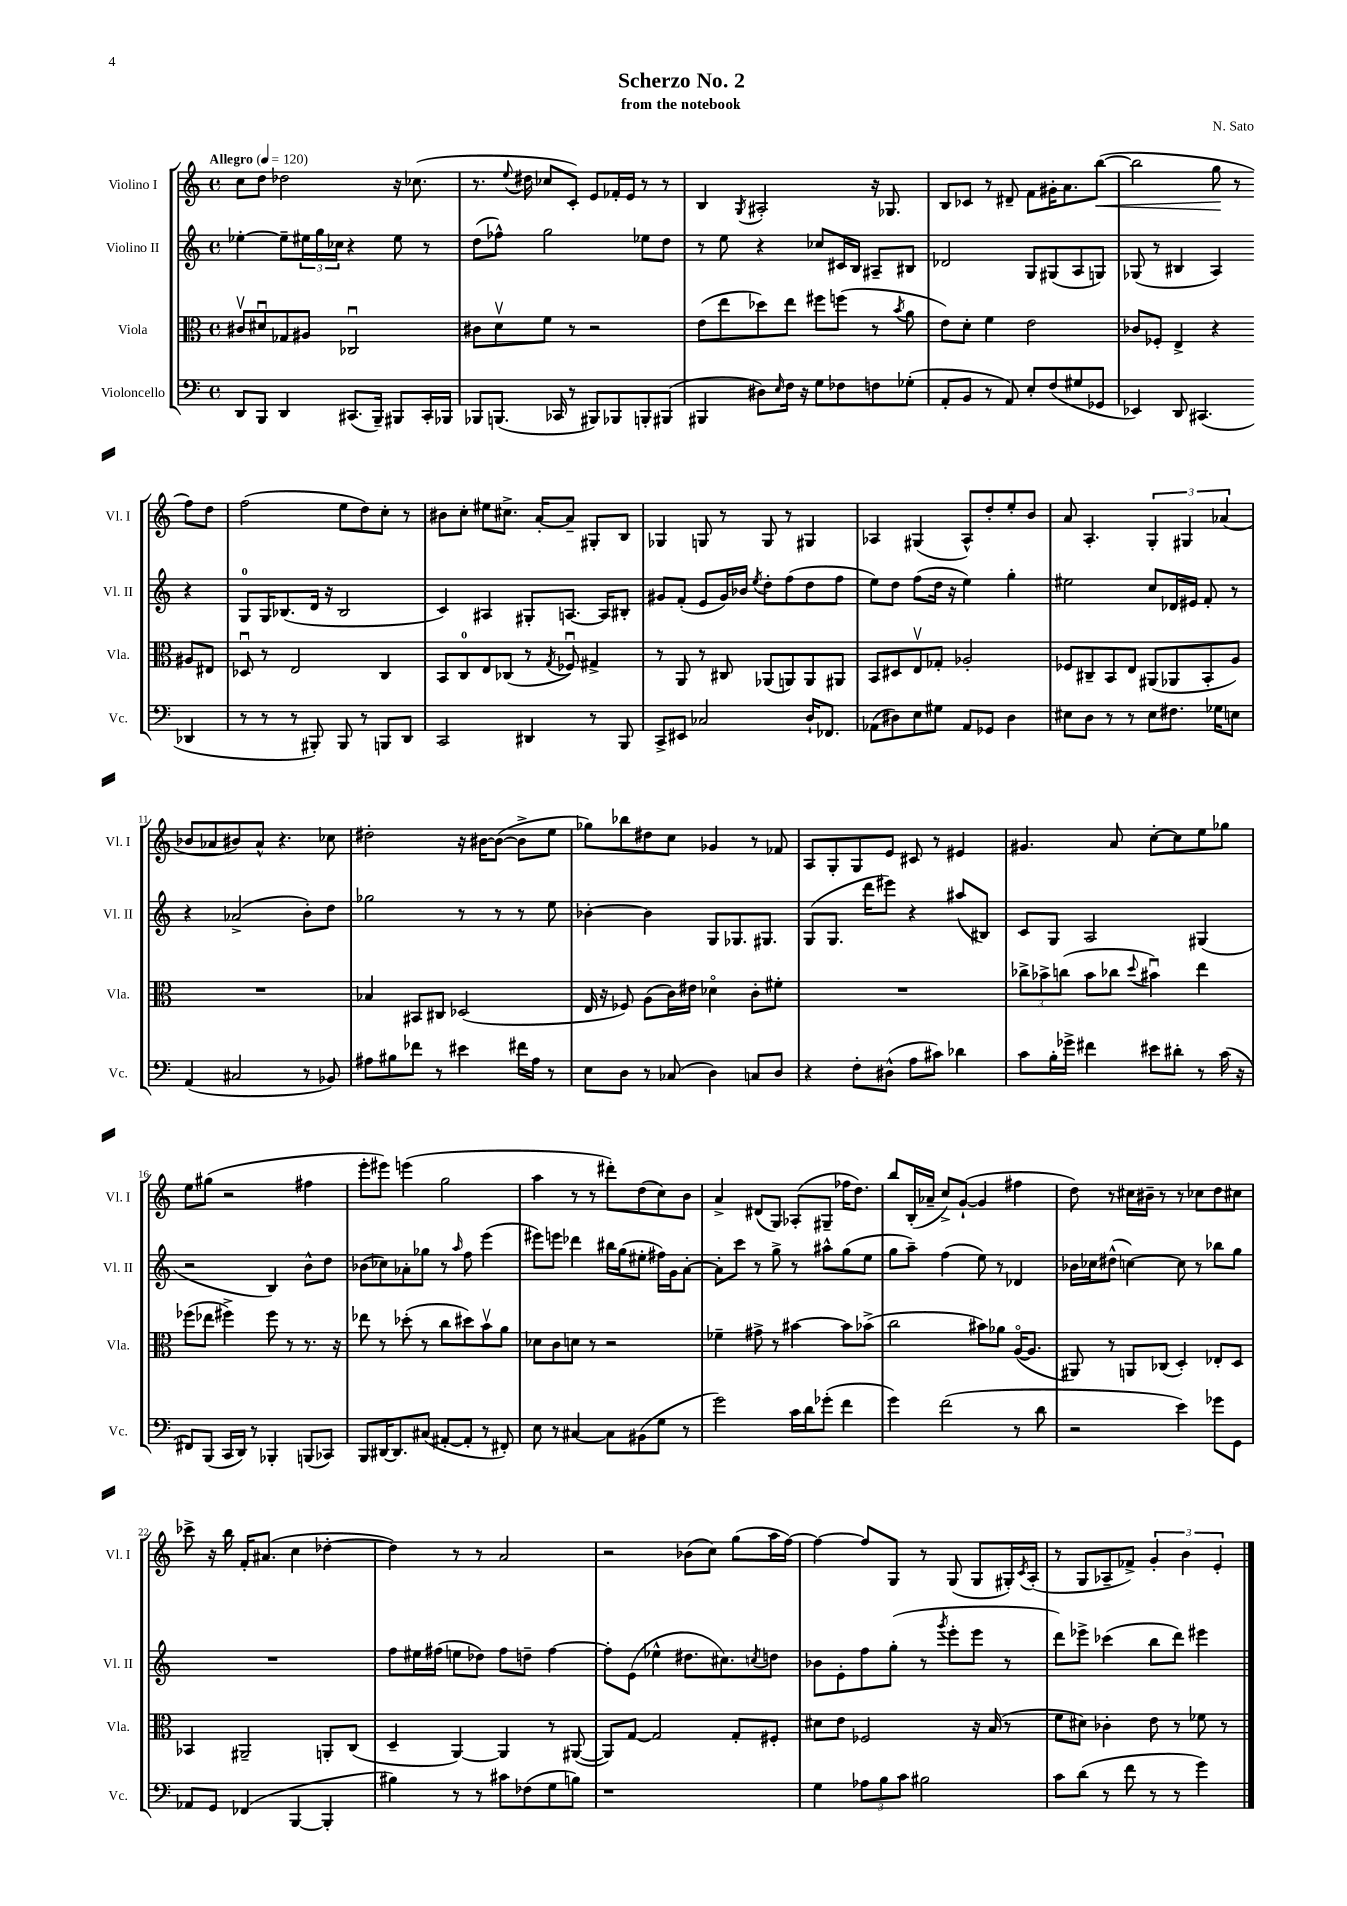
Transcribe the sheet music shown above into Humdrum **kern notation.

**kern	**kern	**kern	**kern	**dynam
*part4	*part3	*part2	*part1	*part1
*staff4	*staff3	*staff2	*staff1	*staff1
*I"Violoncello	*I"Viola	*I"Violino II	*I"Violino I	*
*I'Vc.	*I'Vla.	*I'Vl. II	*I'Vl. I	*
*clefF4	*clefC3	*clefG2	*clefG2	*
*k[]	*k[]	*k[]	*k[]	*
*M4/4	*M4/4	*M4/4	*M4/4	*
*met(c)	*met(c)	*met(c)	*met(c)	*
*MM120	*MM120	*MM120	*MM120	*
=1	=1	=1	=1	=1
!	!	!	!LO:TX:a:B:t=Allegro	!
8DD/L	8c#Xv/L	[4ee-X'\	8cc\L	.
8BBB/J	8d#Xu/	.	8dd\J	.
4DD/	8G-X/	8ee-~\L]	2dd-X\	.
.	8A#X/J	24ee#X\L	.	.
.	.	24gg\	.	.
.	.	24cc-X\JJ	.	.
(8.CC#X/L	2C-Xu/	4r	.	.
16BBB~/Jk)	.	.	.	.
8BBB#X/L	.	8ee#\	16r	.
.	.	.	(8.cc-X\	.
16CC#'/L	.	8r	.	.
16BBB-X/JJ	.	.	.	.
=2	=2	=2	=2	=2
8BBB-X/L	8c#X\L	(8dd\L	8.r	.
(8.BBBn/J	8dv\	8ff-X^^\J)	.	.
.	.	.	8qqee/	.
.	.	.	16dd#X\	.
.	8f\J	2gg\	8cc-X/L	.
16CC-X/	.	.	.	.
8r	8r	.	8c'/J)	.
8BBB#X/L)	2r	.	8e/L	.
8BBB-X/	.	.	16f-X'/L	.
.	.	.	16e/JJ	.
8BBBn'/	.	8ee-X\L	8r	.
(8BBB#X/J	.	8dd\J	8r	.
=3	=3	=3	=3	=3
4BBB#X/	(8e\L	8r	4B/	.
.	8ee\	8ee\	.	.
.	.	.	8qG/	.
8D#X\L)	8dd-X\)	4r	2A#X'/	.
16qqE/	.	.	.	.
16F\Jk	8ee\J	.	.	.
16r	.	.	.	.
8G\L	8ff#X\L	8cc-X/L	.	.
8F-X\	(8ffn\J	16c#X/L	.	.
.	.	16B/JJ	.	.
8Fn\	8r	8A#X~/L	16r	.
.	.	.	8.G-X/	.
.	8qb/	.	.	.
(8G-X'\J	8a\	8B#X/J	.	.
=4	=4	=4	=4	=4
8AA'/L	8e\L)	2d-X/	8B/L	.
8BB/J	8d'\J	.	8c-X/J	.
8r	4f\	.	8r	.
8AA/)	.	.	8d#X~/	.
8E'/L	2e\	8G/L	8f\L	.
(8F/	.	(8G#X/	16g#X'\K	.
.	.	.	8.a\	.
8G#X/	.	8A/	.	.
!	!	!	!	!LO:HP:b
8GG-X/J	.	8Gn/J)	([8bb\J	<
=5	=5	=5	=5	=5
4EE-X/)	8c-X/L	(8G-X/	2bb\]	.
.	8F-X'/J	8r	.	.
8DD/	4E^/	4B#X/	.	.
(4.CC#X/	.	.	.	.
.	4r	4A/)	8gg\	.
.	.	.	8r	[
4DD-X/	8A#X/L	4r	8ff\L)	.
.	8E#X/J	.	8dd\J	.
!!LO:LB:g=z
=6	=6	=6	=6	=6
8r	8D-Xu/	8G/L	(2ff\	.
8r	8r	16G/K	.	.
.	.	(8.B-X/	.	.
8r	2E/	.	.	.
8BBB#X'/)	.	16d/Jk	.	.
.	.	16r	.	.
8BBB#/	.	2B-/	8ee\L	.
8r	.	.	8dd\)	.
8BBBn/L	4C/	.	8cc'\J	.
8DD/J	.	.	8r	.
=7	=7	=7	=7	=7
2CC/	8BB/L	4c/)	8b#X\L	.
.	8C/	.	8cc'\J	.
.	8E/	4A#X/	8ee#X\L	.
.	(8C-X/J	.	8.cc#X^\J	.
4DD#X/	8r	8G#X'/L	.	.
.	.	.	[16a'/KL	.
.	8qG/	.	.	.
.	8F-Xu/)	[8.An/J	8a~/J]	.
8r	4G#X^/	.	8G#X'/L	.
.	.	16A/KL]	.	.
8BBB/	.	8B#X'/J	8B/J	.
=8	=8	=8	=8	=8
8CC^/L	8r	8g#X/L	4G-X/	.
8EE#X/J	8AA/	(8f'/J	.	.
2C-X/	8r	8e/L	8Gn/	.
.	8C#X/	16g#/L)	8r	.
.	.	16b-X/JJ	.	.
.	.	8qee/	.	.
.	(8AA-X/L	8dd'\L	8G/	.
.	8AAn/)	(8ff\	8r	.
16D`/KL	8AA/	8dd\	4G#X/	.
8.FF-X/J	.	.	.	.
.	8AA#X/J	8ff\J	.	.
=9	=9	=9	=9	=9
(8AA-X\L	8BB/L	8ee\L)	4A-X/	.
8D#X\)	8D#X/	8dd\J	.	.
8E\	8Ev/	(8ff\L	(4G#X/	.
8G#X\J	8G-X'/J	16dd\Jk	.	.
.	.	16r	.	.
8AA-/L	2A-X'/	4ee\)	8A-^^/L)	.
8GG-X/J	.	.	8dd'/	.
4D#\	.	4gg'\	8ee'/	.
.	.	.	8b/J	.
=10	=10	=10	=10	=10
8E#X\L	8F-X/L	2ee#X\	8a/	.
8D\J	8C#X~/	.	4.A'/	.
8r	8BB/	.	.	.
8r	8E/J	.	.	.
8E#\L	(8AA#X/L	8cc/L	6G'/	.
8.F#X\J	8AA-X/	16d-X/L	.	.
.	.	.	6G#X/	.
.	.	16e#X/JJ	.	.
.	8BB'/	8f'/	.	.
16G-X\KL	.	.	.	.
.	.	.	(6a-X/	.
8En\J	8A/J)	8r	.	.
!!LO:LB:g=z
=11	=11	=11	=11	=11
(4AA/	1r	4r	8b-X/L	.
.	.	.	8a-X/	.
2C#X/	.	(2a-X^/	8b#X/)	.
.	.	.	8a-^^/J	.
.	.	.	4.r	.
8r	.	8b'\L)	.	.
8BB-X/)	.	8dd\J	8cc-X\	.
=12	=12	=12	=12	=12
8A#X\L	4B-X/	2gg-X\	2dd#X'\	.
8B#X\	.	.	.	.
8f-X\J	8BB#X/L	.	.	.
8r	8C#X/J	.	.	.
4e#X\	(2D-X/	8r	16r	.
.	.	.	[16b#X\KL	.
.	.	8r	(8b#\J_	.
16f#X\LL	.	8r	8b#^\L]	.
16A#\JJ	.	.	.	.
8r	.	8ee\	8ee\J	.
=13	=13	=13	=13	=13
8E\L	16E/	[4b-X'\	8gg-X\L)	.
.	16r	.	.	.
8D\J	8F-X/)	.	8bb-X\	.
8r	(8A\L	4b-\]	8dd#X\	.
(8C-X/	16c\L)	.	8cc\J	.
.	16e#X\JJ	.	.	.
4D\)	4d-X\	8G/L	4g-X/	.
.	.	8.G-X/	.	.
8Cn/L	8c'\L	.	8r	.
.	.	8.G#X/J	.	.
8D/J	8f#X'\J	.	8f-X/	.
=14	=14	=14	=14	=14
4r	1r	(8G/L	8A/L	.
.	.	8.G/J	8G'/	.
8F'\L	.	.	8G/	.
.	.	16ddd\KL	.	.
(8D#X^^\J	.	8eee#X\J)	8e/J	.
8A\L	.	4r	8c#X/	.
8c#X\J)	.	.	8r	.
4d-X\	.	(8aa#X/L	4e#X/	.
.	.	8B#X/J)	.	.
=15	=15	=15	=15	=15
8c\L	12cc-X^\L	8c/L	4.g#X/	.
.	12b-X^\	.	.	.
16B'\L	.	8G/J	.	.
.	(12ccn\J	.	.	.
16g-X^\JJ	.	.	.	.
4f#X\	8b-\L	2A/	.	.
.	8cc-X\J	.	8a/	.
.	8qqdd/	.	.	.
8e#X\L	4b#Xu\)	.	[8cc'\L	.
8d#X'\J	.	.	8cc\]	.
8r	4ee\	(4G#X/	8ee\	.
(16c\	.	.	8gg-X\J	.
16r	.	.	.	.
!!LO:LB:g=z
=16	=16	=16	=16	=16
8FF#X/L)	(8ff-X\L	2r	8ee\L	.
(8BBB/J	8ee-X\J	.	(8gg#X\J	.
16CC/LL	4ff#X^\)	.	2r	.
16DD/JJ)	.	.	.	.
8r	.	.	.	.
4BBB-X'/	8ff#\	4B/)	.	.
.	8r	.	.	.
(8BBBn/L	8.r	8b^^\L	4ff#X\	.
8CC-X/J)	.	8dd\J	.	.
.	16r	.	.	.
=17	=17	=17	=17	=17
8BBB/L	8ee-X\	(8b-X\L	8eee'\L	.
[16DD#X/K	8r	8cc-X\)	8eee#X\J)	.
8.DD#/]	.	.	.	.
.	(8dd-X'\	8a-X'\	(4eeen\	.
(8C#X/J	8r	8gg-X\J	.	.
[8AA#X'/L	8cc\L	8r	2gg\	.
.	.	16qqaa/	.	.
8AA#'/J]	8dd#X\)	8ff\	.	.
8r	8bv\	(4eee\	.	.
8FF#X'/)	8a\J	.	.	.
=18	=18	=18	=18	=18
8E\	8d-X\L	8eee#X\L)	4aa\	.
8r	8c\	8eeen\J	.	.
[4C#X/	8dn\J	4ddd-X\	8r	.
.	8r	.	8r	.
8C#\L]	2r	16bb#X\LL	8ddd#X'\L)	.
.	.	(16gg\J	.	.
(8BB#X\	.	8ee#X'\J	(8dd\	.
8G\J	.	16ff#X\LL)	8cc\)	.
.	.	16g\J	.	.
8r	.	[8a'\J	8b\J	.
=19	=19	=19	=19	=19
2g\)	4f-X~\	8a'\L]	4a^/	.
.	.	8ccc\J	.	.
.	8g#X^\	8r	(8d#X/L	.
.	8r	8gg^\	8G/J)	.
16c\LL	[4b#X\	8r	(8A-X'/L	.
16d\J	.	.	.	.
(8g-X'\J	.	8aa#X^^\L	8G#X~/J	.
4f\	8b#\L]	(8gg\	16ff-X\KL	.
.	.	.	8.dd\J)	.
.	(8b-X^\J	8ee\J	.	.
=20	=20	=20	=20	=20
4g\)	2cc\	8gg\L	8bb/L	.
.	.	8aa~\J)	(16B'/L	.
.	.	.	16a-X~/JJ	.
(2f\	.	(4ff\	8cc^/L)	.
.	.	.	([8g`/J	.
.	8b#X\L)	8ee\)	4g/]	.
.	8a-X\J	8r	.	.
8r	([16A/KL	4d-X/	4ff#X\	.
.	8.A/J]	.	.	.
8d\	.	.	.	.
=21	=21	=21	=21	=21
2r	8AA#X/)	16b-X\LL	8dd\)	.
.	.	16cc-X\J	.	.
.	8r	(8dd#X^^\J	8r	.
.	8AAn/L	[4ccn\)	16cc#X\LL	.
.	.	.	16b#X~\JJ	.
.	(8C-X/J	.	8r	.
4e\)	4D'/)	8cc\]	8r	.
.	.	8r	8cc-X\L	.
8g-X\L	8E-X'/L	8bb-X\L	8dd\	.
8GG\J	8D/J	8gg\J	8cc#X\J	.
!!LO:LB:g=z
=22	=22	=22	=22	=22
8AA-X/L	4BB-X/	1r	8ccc-X^\	.
8GG/J	.	.	16r	.
.	.	.	16bb\	.
(4FF-X/	2AA#X~/	.	16f'/KL	.
.	.	.	(8.a#X/J	.
[4BBB/	.	.	4cc\	.
4BBB'/]	8AAn'/L	.	[4dd-X'\	.
.	(8C/J	.	.	.
=23	=23	=23	=23	=23
4B#X\)	4D~/	8ff\L	4dd-\])	.
.	.	16ee#X\L	.	.
.	.	(16ff#X\JJ	.	.
8r	[4AA/)	8een\L	8r	.
8r	.	8dd-X\J)	8r	.
8c#X\L	4AA/]	8ff#\L	2a/	.
(8F-X\	.	8ddn~\J	.	.
8G\	8r	[4ff#\	.	.
8Bn\J)	([8AA#X/	.	.	.
=24	=24	=24	=24	=24
1r	8AA#/L])	8ff#'\L]	2r	.
.	[8G/J	(8e\J	.	.
.	2G/]	4ee-X^^\	.	.
.	.	8.dd#X\L	(8b-X\L	.
.	.	.	8cc\J)	.
.	.	8.cc#X\)	.	.
.	8G'/L	.	(8gg\L	.
.	.	8qccn/	.	.
.	8F#X'/J	8ddn\J	16aa\L	.
.	.	.	[16ff\JJ)	.
=25	=25	=25	=25	=25
4G\	8d#X\L	8b-X\L	4ff\_	.
.	8e\J	8e'\	.	.
12A-X\L	2F-X/	8ff\	8ff/L]	.
12B\	.	.	.	.
.	.	(8gg'\J	8G/J	.
12c\J	.	.	.	.
2B#X\	.	8r	8r	.
.	.	8qggg/	.	.
.	.	8eee'\L	(8G/	.
.	16r	8eee\J	8G/L	.
.	(16B/	.	.	.
.	8r	8r	16G#X'/L)	.
.	.	.	8qc/	.
.	.	.	(16A'/JJ	.
=26	=26	=26	=26	=26
8c\L	8f\L	8ddd\L)	8r	.
(8d\J	8d#X\J)	8eee-X^\J	8G/L	.
8r	4c-X'\	(4ccc-X\	8A-X~/	.
8f\	.	.	8f-X^/J)	.
8r	8e\	8bb\L	6g'/	.
8r	8r	8ddd\J)	.	.
.	.	.	6b\	.
4g\)	8f-X\	4eee#X\	.	.
.	.	.	6e'/	.
.	8r	.	.	.
==	==	==	==	==
*-	*-	*-	*-	*-
